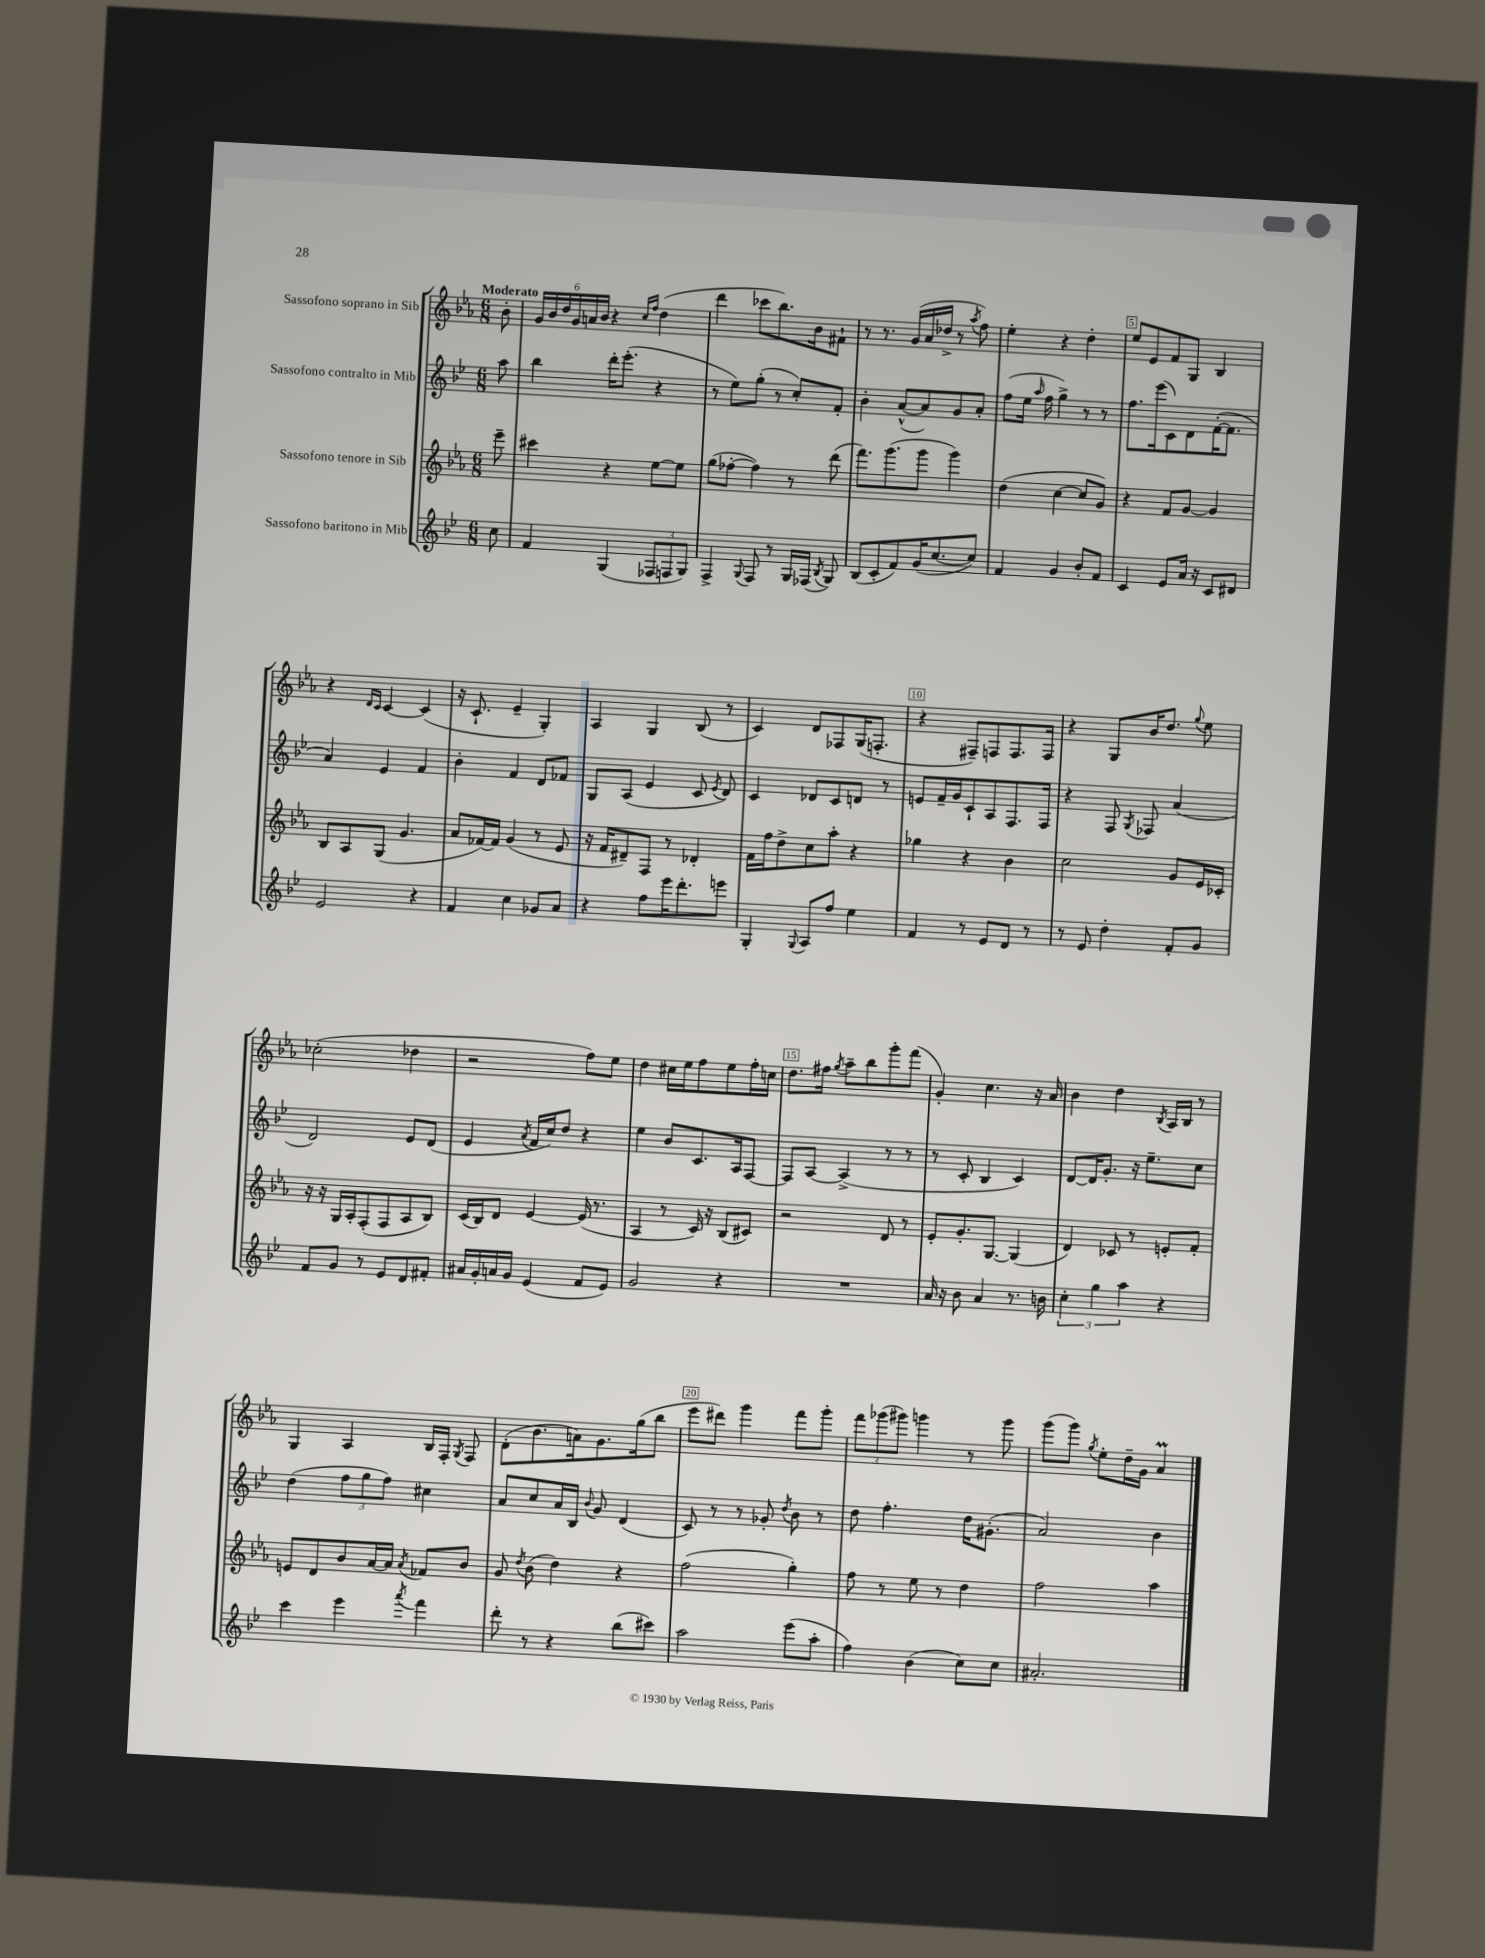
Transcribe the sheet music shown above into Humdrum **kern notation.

**kern	**kern	**kern	**kern
*staff4	*staff3	*staff2	*staff1
*clefG2	*clefG2	*clefG2	*clefG2
*k[b-e-]	*k[b-e-a-]	*k[b-e-]	*k[b-e-a-]
*M6/8	*M6/8	*M6/8	*M6/8
8cc\	8eee-~\	8aa\	8b-'\
=	=	=	=
4f/	4ccc#\	4bb-\	24g/LL
.	.	.	24b-/
.	.	.	24dd/
.	.	.	24g/
.	.	.	24a/
.	.	.	24b-/JJ
(4G/	4r	16ddd'\LK	4r
.	.	(8.eee-'\J	.
.	.	.	16qqcc/LL
.	.	.	16qqff/JJ
12F-/L	[8ee-\L	4r	(4dd\
12F/	.	.	.
.	8ee-\]J	.	.
12G/J)	.	.	.
=	=	=	=
4F^/	(8gg\L	8r	4ddd\
.	[8ff-'\J	8ee-\L)	.
8qqG/	.	.	.
8F/	4ff-\])	(8gg'\J	8ccc-\L
8r	.	8r	8.bb-\)
16G/LL	8r	8cc'/L)	.
(16F-/JJ	.	.	16b-\k
8qB-/	.	.	.
8G/)	(8ddd\	8f'/J	8f#`\J
=	=	=	=
(8B-/L	8.fff\L)	4b-'\	8r
8c'/	.	.	8.r
.	(8.ggg\	.	.
8f/)	.	([8a^^/L	.
.	.	.	(16g/LL
(16g/K	8ggg\J	8a/])	16a-/
[8.cc/	.	.	16dd-^/JJ
.	4ggg\)	8g/	8r
.	.	.	8qaa-/
8cc/]J)	.	8a'/J	8ff\)
=	=	=	=
4f/	(4dd\	(8ff\L	4ee-'\
.	.	16ee-\Jk	.
.	.	16qqaa/	.
.	.	16ff\	.
4g/	[4cc\	4gg^\)	4r
8b-'/L	8cc/]L	8r	4dd'\
8f/J	8g/J)	8r	.
=	=	=	=
4c/	4r	8.ff\L	8ee-/L
.	.	.	8e-/
.	.	(16eee-\k	.
8e-/L	8f/L	8c\)	8f/
16a/Jk	[8g/J	8d\	8G/J
16r	.	.	.
8c/L	4g/]	([16f'\K	4B-/
.	.	8.f\]J	.
8d#/J	.	.	.
=	=	=	=
2e-/	8B-/L	4a/)	4r
.	8A-/	.	.
.	.	.	16qqd/LL
.	.	.	16qqc/JJ
.	(8G/J	4e-/	[4c/
.	4.g/	.	.
4r	.	4f/	(4c/]
=	=	=	=
4f/	8a-/L	4b-'\	16r
.	.	.	8.c`/
.	[16f-/L)	.	.
.	16f-/]JJ	.	.
4cc\	(4g/	4f/	4e-~/
8g-/L	8r	8d/L	4G'/)
8a/J	8e-/	8f-/J	.
=	=	=	=
4r	16r	8G/L	4A-/
.	16f/LK	.	.
.	8d#~/)	(8A/J	.
8ff\L	8F/J	4e-/	4G/
16eee-\K	8r	.	.
8.ddd'\	.	.	.
.	4d-'/	8c/	(8B-/
.	.	8qe-/	.
8eee\J	.	8d/)	8r
=	=	=	=
4G'/	16f\LL	4c/	4c/)
.	16ff\J	.	.
.	8dd^\	.	.
8qqG/	.	.	.
8A/L	8cc\	8d-/L	8d/L
8ff/J	8aa-'\J	8c/	8F-/
4ee-\	4r	8d/J	(16G/K
.	.	.	8.F'/J
.	.	8r	.
=	=	=	=
4f/	4gg-\	8e/L	4r
.	.	16f~/L	.
.	.	16g/J	.
8r	4r	8c`/	8F#~/L)
8e-/L	.	8A/	8F/
8d/J	4b-\	8.F/	8.F/
8r	.	.	.
.	.	16F/Jk	16F/Jk
=	=	=	=
8r	2cc\	4r	4r
8e-/	.	.	.
4dd'\	.	8F/	8G/L
.	.	8qG/	.
.	.	8F-/	16b-/K
.	.	.	8.dd/J
8f'/L	8g/L	(4a/	.
.	.	.	8qqgg/
8g/J	16e-/L	.	8ee-\
.	16c-'/JJ	.	.
=	=	=	=
8f/L	16r	2d/)	(2cc-'\
.	16r	.	.
8g/J	16G/LL	.	.
.	16A-'/J	.	.
8r	(8F'/	.	.
8e-/L	8F/	.	.
8d/	8A-/	8e-/L	4dd-\
8f#'/J	8B-/J)	(8d/J	.
=	=	=	=
16a#/LL	(16c/LL	4e-/	2r
16g'/	16B-/J)	.	.
16a/	8d/J	.	.
16g/JJ	.	.	.
.	.	8qa/	.
(4e-/	[4e-/	16f/LL	.
.	.	16cc/J)	.
.	.	8dd/J	.
8f/L	(16e-/]	4r	8ff\L)
.	8.r	.	.
8e-/J)	.	.	8ee-\J
=	=	=	=
2g/	4A-/	4ee-\	4dd\
.	8r	8b-/L	16cc#\LL
.	.	.	16ee-\J
.	16c/)	8.c/	8ff\
.	16r	.	.
4r	(8B-/L	.	8ee-\
.	.	16A/k	.
.	8c#/J)	[8F/J	16ff'\L
.	.	.	16cc\JJ
=	=	=	=
2.r	2r	8F/]L	8.dd\L
.	.	[8A/J	.
.	.	.	16ff#\Jk
.	.	.	8qgg/
.	.	(4A^/]	8aa-~\L
.	.	.	8bb-\
.	8d/	8r	8ggg'\
.	8r	8r	(8fff\J
=	=	=	=
16a/	8e-'/L	8r	4g'/)
16r	.	.	.
8b-\	8.g'/	8c'/	.
4a/	.	4B-/	4.cc\
.	[8.G/J	.	.
8.r	(4G/]	4c/)	.
.	.	.	16r
16b\	.	.	16a-/
=	=	=	=
6cc'\	4d/)	[8d/L	4b-\
.	.	16d/]K	.
6gg\	.	.	.
.	.	8.g'/J	.
.	8c-/	.	4dd\
6aa\	.	.	.
.	8r	16r	.
.	.	8.ee-~\L	.
.	.	.	8qB-/
4r	8e'/L	.	16A-/LL
.	.	.	16B-/JJ
.	8f'/J	8cc\J	8r
=	=	=	=
4ccc\	8e/L	(4dd\	4G/
.	8d/	.	.
4eee-\	8b-/	12ff\L	4A-/
.	.	12gg\	.
.	[16a-/L	.	.
.	.	12ff\J)	.
.	16a-/]JJ	.	.
8qaaa/	8qa-/	.	.
4fff\	8f-/L	4cc#\	16B-/LL
.	.	.	16F'/JJ
.	.	.	8qG/
.	8b-/J	.	8F/
=	=	=	=
8ddd'\	8g/	8a/L	(8d'\L
.	8qdd/	.	.
8r	(8b-\	8cc/	8.b-\
4r	4dd\)	16a/L	.
.	.	16B-/JJ	16a\k)
.	.	8qqb-/	.
.	.	8g/	8.g\
(8bb-\L	4r	(4d/	.
.	.	.	(16gg\k
8ccc#\J)	.	.	8bb-\J
=	=	=	=
2aa\	(2ff\	8c/)	8eee-\L
.	.	8r	8ddd#\J)
.	.	8r	4ggg\
.	.	8g-'/	.
.	.	8qdd/	.
(8eee-\L	4gg'\)	8b-\	8fff\L
8aa'\J	.	8r	8ggg'\J
=	=	=	=
4ff\)	8ff\	8dd\	12fff\L
.	.	.	(12ggg-\
.	8r	4.ff'\	.
.	.	.	12ggg#\J)
(4b-\	8ee-\	.	4ggg\
.	8r	.	.
8cc\L)	4dd\	16dd\LK	8r
.	.	(8.g#'\J	.
8cc\J	.	.	8ggg\
=	=	=	=
2.a#'/	2ff\	2a/)	(8ggg\L
.	.	.	8ggg\J)
.	.	.	8qgg/
.	.	.	8ee-'\L
.	.	.	16dd~\L
.	.	.	16g\JJ
.	4aa-\	4b-\	4a-/
==	==	==	==
*-	*-	*-	*-
